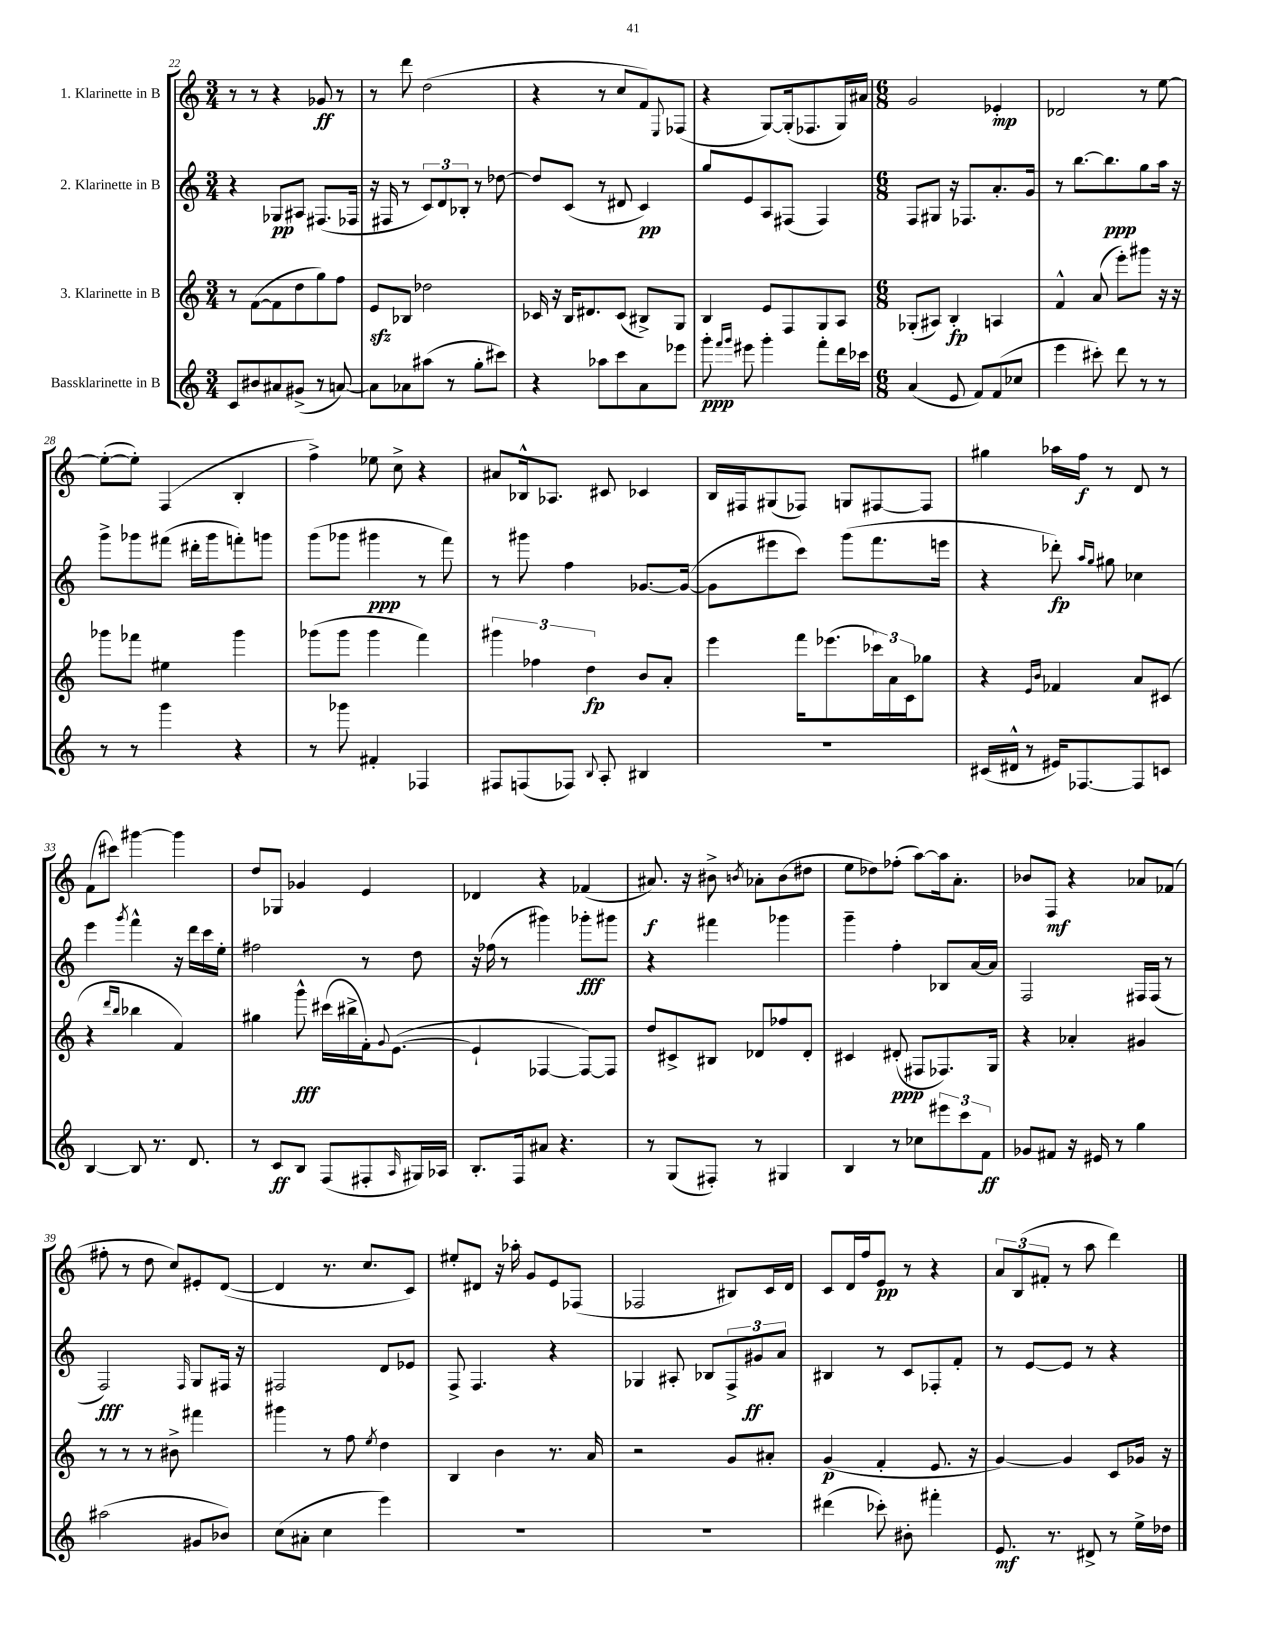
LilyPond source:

<<
\new StaffGroup <<
\new Staff = "s0" \with { instrumentName = "1. Klarinette in B" } {
    \clef treble \key c \major \numericTimeSignature \time 3/4
    r8 r8 r4 ges'8\ff r8 |
    r8 d'''8 d''2( |
    r4 r8 c''8 f'8) \appoggiatura { e8 } fes8( |
    r4 g8~) g16-.( fes8. g16) ais'16 |
    \numericTimeSignature \time 6/8 g'2 ees'4-.\mp |
    des'2 r8 e''8~ |
    e''8~-.( e''8-.) f4( b4-. |
    f''4->) ees''8 c''8-> r4 |
    ais'8 bes16-^ aes8. cis'8 ces'4 |
    b16 fis16 gis8( fes8) g8 fis8~ fis8 |
    gis''4 aes''16 f''16\f r8 d'8 r8 |
    f'8( cis'''8) gis'''4~ gis'''4 |
    d''8 ges8 ges'4 e'4 |
    des'4 r4 fes'4( |
    ais'8.\f) r16 bis'8-> \acciaccatura { b'8 } aes'8-. b'8( dis''8 |
    e''8 des''8) fes''8-.( a''8~) a''16 a'8.-. |
    bes'8 f8\mf r4 aes'8 fes'8( |
    fis''8-. r8 d''8 c''8) eis'8-. d'8~( |
    d'4 r8. c''8. c'8) |
    eis''8-. dis'8 r16 aes''16-. g'8 e'8 fes8( |
    fes2 bis8) c'16 d'16 |
    c'8 d'16 f''16 e'8\pp r8 r4 |
    \tuplet 3/2 { a'8 b8( fis'8-. } r8 a''8 d'''4) \bar "|." |
}
\new Staff = "s1" \with { instrumentName = "2. Klarinette in B" } {
    \clef treble \key c \major \numericTimeSignature \time 3/4
    r4 ges8\pp ais8 fis8.( fes16 |
    r16 fis16 r8 \tuplet 3/2 { c'8) d'8 bes8-. } r8 des''8~ |
    des''8 c'8( r8 dis'8 c'4\pp) |
    g''8 e'8 a8 fis8( fis4) |
    \numericTimeSignature \time 6/8 f8 gis8 r16 fes8. a'8.-. g'16 |
    r8 b''8.~ b''8.\ppp g''8 a''16 r16 |
    g'''8-> ges'''8 fis'''8( dis'''16-. ges'''16 f'''8-.) g'''8 |
    g'''8( ges'''8 gis'''4\ppp r8 f'''8) |
    r8 gis'''8 f''4 ges'8.~ ges'16~( |
    ges'8 eis'''8 c'''8) g'''8( f'''8. e'''16 |
    r4 des'''8-.\fp) \grace { a''16 g''16 } gis''8 ces''4 |
    e'''4 \acciaccatura { g'''8 } f'''4-^ r16 d'''16 c'''16 e''16-. |
    fis''2 r8 d''8 |
    r16 fes''16( r8 gis'''4) ges'''8-.\fff gis'''8 |
    r4 fis'''4 ges'''4 |
    g'''4-- f''4-. bes8 a'16~ a'16 |
    f2 fis16 fis16( r8 |
    f2\fff) \grace { f16 } g8 fis16 r16 |
    fis2 d'8 ees'8 |
    f8-> f4. r4 |
    ges4 ais8-. bes8 \tuplet 3/2 { f8-> gis'8\ff a'8 } |
    bis4 r8 c'8 fes8-. f'8-. |
    r8 e'8~ e'8 r8 r4 \bar "|." |
}
\new Staff = "s2" \with { instrumentName = "3. Klarinette in B" } {
    \clef treble \key c \major \numericTimeSignature \time 3/4
    r8 f'8~( f'8 d''8 g''8) f''8 |
    e'8\sfz bes8 des''2 |
    ces'16 r16 b16 dis'8. ces'8( bis8->) g8 |
    b4 e'8 f8 g8 a8 |
    \numericTimeSignature \time 6/8 ges8-.( ais8) b4-.\fp a4 |
    f'4-^ a'8( e'''8-.) gis'''8 r16 r16 |
    ges'''8 fes'''8 eis''4 ges'''4 |
    ges'''8( ges'''8 ges'''4 f'''4) |
    \tuplet 3/2 { gis'''4 fes''4 d''4\fp } b'8 a'8-. |
    e'''4 f'''16 ees'''8.( \tuplet 3/2 { ces'''16) a'16 c'16 } ges''8 |
    r4 \grace { e'16 b'16 } fes'4 a'8 cis'8( |
    r4 \grace { d'''16 b''16 } bes''4 f'4) |
    gis''4 g'''8-^\fff cis'''16( bis''16-> f'16-.) \appoggiatura { g'8 } e'8.~( |
    e'4-! fes4~ fes8~) fes8 |
    d''8 cis'8-> bis8 des'8 fes''8 des'8-. |
    cis'4 dis'8-.\ppp( fis8 fes8.) g16 |
    r4 aes'4-. gis'4 |
    r8 r8 r8 bis'8-> fis'''4 |
    gis'''4 r8 f''8 \acciaccatura { e''8 } d''4 |
    b4 b'4 r8. a'16 |
    r2 g'8 ais'8-. |
    g'4\p( f'4-. e'8. r16 |
    g'4~) g'4 c'8 ges'16 r16 \bar "|." |
}
\new Staff = "s3" \with { instrumentName = "Bassklarinette in B" } {
    \clef treble \key c \major \numericTimeSignature \time 3/4
    c'8 bis'8 ais'8 gis'8->( r8 a'8~) |
    a'8 aes'8 ais''8( r8 g''8-. cis'''8) |
    r4 aes''8 c'''8 a'8 ees'''8 |
    g'''8-.\ppp \grace { f'''16 g'''16 } eis'''8 g'''4-. f'''8-. d'''16 ces'''16 |
    \numericTimeSignature \time 6/8 a'4( e'8 f'8) f'8( ces''8 |
    e'''4 cis'''8-.) d'''8 r8 r8 |
    r8 r8 g'''4 r4 |
    r8 ges'''8 fis'4-. fes4 |
    fis8 f8( fes8) \appoggiatura { b8 } a8-. bis4 |
    R2. |
    cis'16( dis'16-^ r8 eis'16) fes8.~ fes8 c'8 |
    b4~ b8 r8. d'8. |
    r8 c'8\ff b8 f8( fis8-. \grace { a16 } gis16) aes16 |
    b8.-. f16 ais'8 r4. |
    r8 g8( fis8-.) r8 gis4 |
    b4 r8 ces''8 \tuplet 3/2 { eis'''8 c'''8 f'8\ff } |
    ges'8 fis'8 r16 eis'16 r8 g''4 |
    ais''2( gis'8 bes'8) |
    c''8( ais'8-. c''4 e'''4) |
    R2. |
    R2. |
    dis'''4( ces'''8-.) bis'8-. fis'''4-. |
    e'8.\mf r8. dis'8-> r8 e''16-> des''16 \bar "|." |
}
>>
>>
\layout { \context { \Score currentBarNumber = #22 } }
